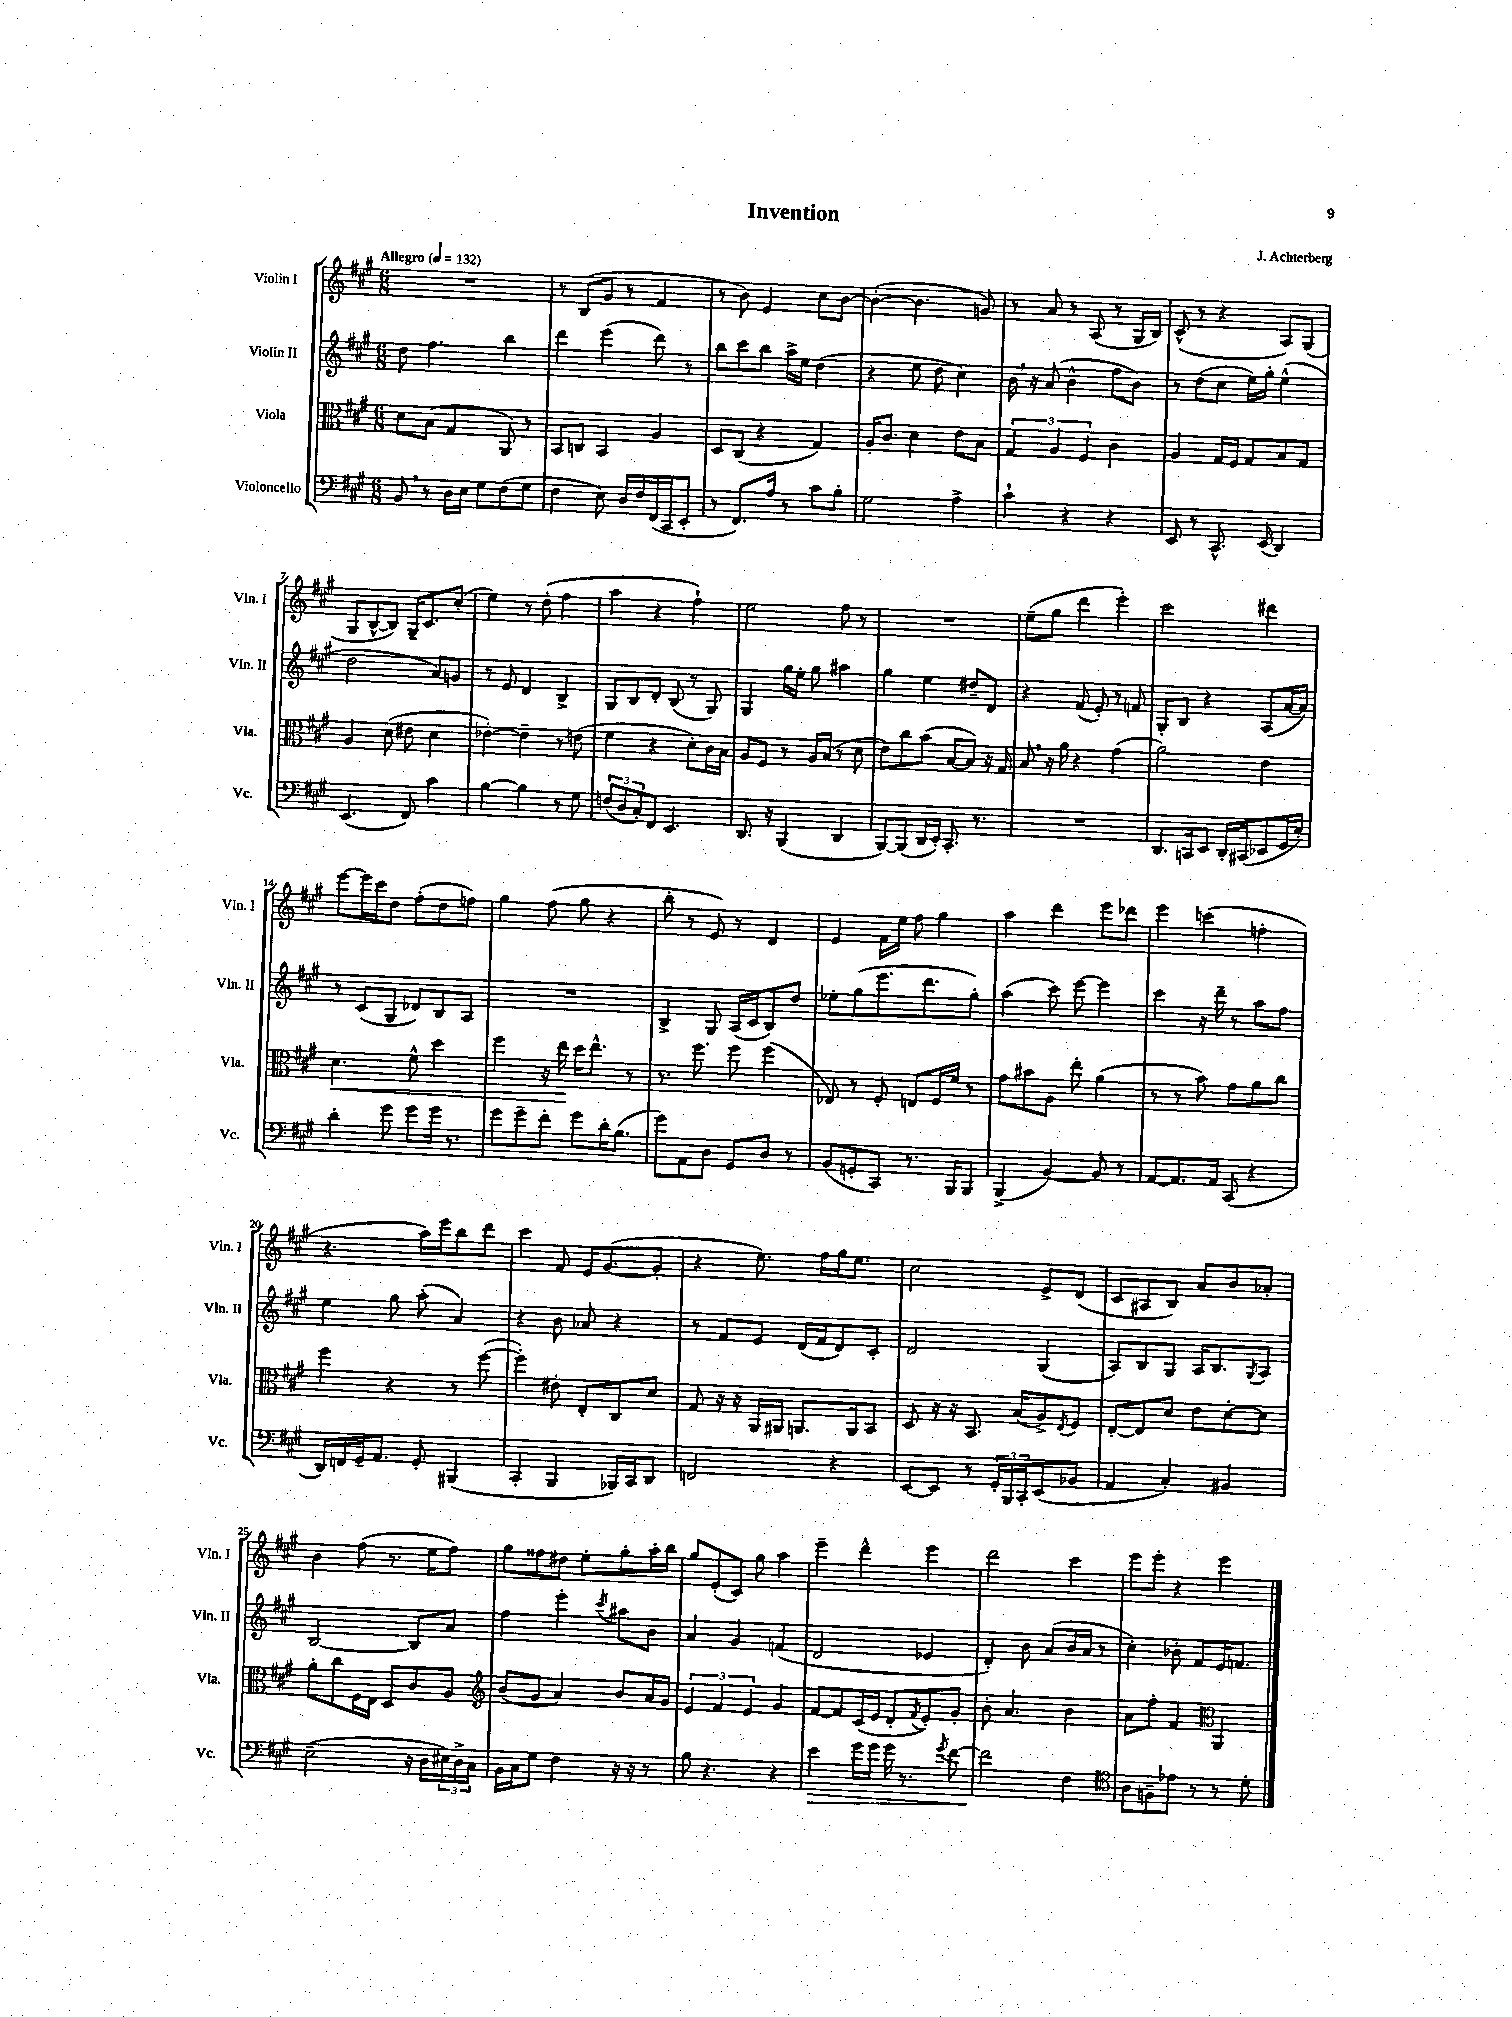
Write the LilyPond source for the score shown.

\header { title = "Invention" composer = "J. Achterberg" }
<<
\new StaffGroup <<
\new Staff = "s0" \with { instrumentName = "Violin I" shortInstrumentName = "Vln. I" } {
    \clef treble \key a \major \numericTimeSignature \time 6/8 \tempo "Allegro" 4 = 132
    R2. |
    r8 b8( gis'8 r8 fis'4 |
    r8 b'8) e'4 cis''8 b'8~ |
    b'4~-.( b'4. g'8) |
    r8 a'8 r8 a8( r8 gis16 b16) |
    cis'8-^( r8 r4 a8) gis8( |
    gis8 b8~-^ b8) gis16-- cis'8. cis''8-.( |
    e''4) r8 d''8-.( fis''4 |
    a''4 r4 fis''4-!) |
    e''2 fis''8 r8 |
    R2. |
    e''8--( gis''8 d'''4 e'''4-.) |
    cis'''2 dis'''4 |
    e'''8~ e'''16 cis'''16 d''8 fis''8-.( d''8 f''8) |
    gis''4 fis''8( gis''8 r4 |
    b''8-. r8 e'8) r8 d'4 |
    e'4 fis'16 e''16 fis''8 gis''4 |
    a''4 d'''4 e'''8 des'''8 |
    e'''4 c'''4( f''4-. |
    r4. a''16) e'''16 b''8 d'''8 |
    cis'''4 fis'8 e'16 gis'8.~( gis'8-. |
    r4 e''8.) fis''16 gis''16 e''8. |
    cis''2 e'8-> d'8( |
    cis'8 ais8 b8) a'8 b'8 aes'8-. |
    b'4 fis''8( r8. e''16 fis''8) |
    gis''8 fisis''8 dis''8 e''8-. gis''8-. a''16-. b''16 |
    gis''8 e'8-.( cis'8) gis''8 a''4 |
    e'''4-- d'''4-^ e'''4 |
    d'''2 cis'''4 |
    e'''8 e'''8-. r4 e'''4 \bar "|." |
}
\new Staff = "s1" \with { instrumentName = "Violin II" shortInstrumentName = "Vln. II" } {
    \clef treble \key a \major \numericTimeSignature \time 6/8
    d''8 fis''4. b''4 |
    d'''4 e'''4( d'''8) r8 |
    b''8 cis'''8 b''8 a''16-> e''16 d''4( |
    r4 e''8 d''8 cis''4) |
    b'16 \breathe r16 a'8( b'4-^ fis''8 b'8) |
    r8 d''8( cis''8 e''16) gis''16-. e''4-^( |
    d''2 a'8) g'8 |
    r8 e'8 d'4 b4-> |
    gis8 b8 d'8-. b8( r8 gis8) |
    gis4 gis''16 e''16-. gis''8 ais''4 |
    gis''4 e''4 dis''8-- d'8 |
    r4 fis'8( e'8-.) r8 f'8 |
    gis8-. b8 r4 a8( a'16~ a'16) |
    r8 cis'8( gis8 des'8) b8 a8 |
    R2. |
    b4-> gis8 a16( cis'16 b8) d''8 |
    ees''8-. gis''8( e'''8. d'''8. gis''8-.) |
    a''4( cis'''8) e'''8~ e'''4 |
    cis'''4 r16 d'''16-- r8 a''8 fis''8 |
    e''4 gis''8 a''8-.( a'4) |
    r4 b'8 aes'8 r4 |
    r8 fis'8 e'8 d'16( fis'16 d'8) cis'8-. |
    d'2 gis4( |
    a8) b8 gis8 a16 b8. \acciaccatura { gis8 } a8 |
    b2~ b8 a'8 |
    fis''4 e'''4-. \acciaccatura { cis'''8 } ais''8 b'8 |
    a'4 gis'4 f'4( |
    d'2 ees'4 |
    d'4-.) b'8 a'8( b'16 a'16 r8 |
    cis''4-.) bes'8-. fis'8 e'16 f'8. \bar "|." |
}
\new Staff = "s2" \with { instrumentName = "Viola" shortInstrumentName = "Vla." } {
    \clef alto \key a \major \numericTimeSignature \time 6/8
    d'8 b8( gis4 a,8) r8 |
    b,8 c8 b,4 a4 |
    d8 cis8( r4 gis4) |
    a16-. cis'8. d'4 e'8 b8 |
    \tuplet 3/2 { gis4 a4 fis4 } cis'4 |
    a4 gis16 fis16 gis8 b8 gis8 |
    a4 d'8( eis'8 d'4 |
    ees'4~-.) ees'4-- r8 e'8( |
    fis'4 r4 d'8-.) cis'16 b16 |
    a8 fis8 r8 a16 b16( r8 d'8 |
    e'8) cis''8 b'8( b8~ b8) r16 gis16 |
    b8 \breathe r16 a'16 r4 gis'4( |
    a'2) e'4 |
    d'4.\< fis'8-^ d''4 |
    fis''4 r16 e''16\! d''16 e''8.-^ r8 |
    r8. fis''8. fis''8 fis''4( |
    ees8) r8 fis8-. e8 fis16 fis'16 r8 |
    gis'8 bis'8 a8 e''8-. a'4( |
    r8 r8 b'8) gis'8 a'8 cis''8 |
    fis''4 r4 r8 fis''8~( |
    fis''4-.) eis'8-. e8-. cis8 d'8 |
    gis8 r16 r16 a,16 ais,16 a,8. a,16 b,8 |
    d8 r16 r16 b,8. b16( a8->) \acciaccatura { e8 } fis8 |
    e8~-. e8 d'8 e'8 d'8~-. d'8 |
    a'8-. cis''8 fis16 e16 d8 cis'8 a8 |
    \clef treble b'8( gis'8 a'4) b'8 a'16 gis'16 |
    \tuplet 3/2 { e'4 fis'4 e'4 } gis'4 |
    fis'8~ fis'8 cis'16( e'16 d'8-. \acciaccatura { fis'8 } e'8-.) gis'8-. |
    b'8-. a'4. b'4 |
    a'8 fis''8-. fis'4 \clef alto a,4 \bar "|." |
}
\new Staff = "s3" \with { instrumentName = "Violoncello" shortInstrumentName = "Vc." } {
    \clef bass \key a \major \numericTimeSignature \time 6/8
    b,8 \breathe r8 d16 e16 gis8 fis8( gis8 |
    fis4 e8) d16 fis16 fis,16( cis,16 e,8-. |
    r8 fis,8.) a16 r8 cis'8 b8-. |
    gis2 a4-> |
    cis'4-! r4 r4 |
    e,8 r8 cis,8.-^ e,16( d,4) |
    e,4.( fis,8) cis'4 |
    b4~ b4 r8 gis8 |
    \tuplet 3/2 { f8( d8 cis8-.) } fis,8 e,4. |
    d,8. r16 b,,4( d,4 |
    b,,8~) b,,8( d,16 e,16-.) cis,8.-. r8. |
    R2. |
    d,8. c,16 e,8 d,16-. cis,16( ees,8 gis,16 e16-.) |
    d'4-. gis'8 gis'8 gis'16 r8. |
    gis'8 gis'8-- fis'8-. gis'8 d'16-. b8.( |
    gis'8) a,8 d8 gis,8 d8 r8 |
    b,8( g,8-. cis,8) r8. b,,16 b,,8 |
    b,,4->( b,4~) b,8 r8 |
    a,8~ a,8. a,16 cis,8( r4 |
    d,16) f,16 gis,16-- a,8. gis,8-. bis,,4( |
    cis,4-. b,,4 bes,,16) cis,16 d,8 |
    f,2 r4 |
    e,8~ e,8 r8 \tuplet 3/2 { gis,16-. b,,16 cis,16-. } e,8( bes,8 |
    a,4 cis4-.) bis,4 |
    e2--( r16 d16 \tuplet 3/2 { eis16) d16-> cis16 } |
    b,16 cis16 gis8 fis4 r16 r16 r8 |
    b8 r4. r4 |
    e'4\> gis'16 gis'16 gis'16 r8. \acciaccatura { gis'8 } fis'8~ |
    fis'2\! fis4 |
    \clef tenor a8 f8-- ees'8 r8 r8 d'8-. \bar "|." |
}
>>
>>
